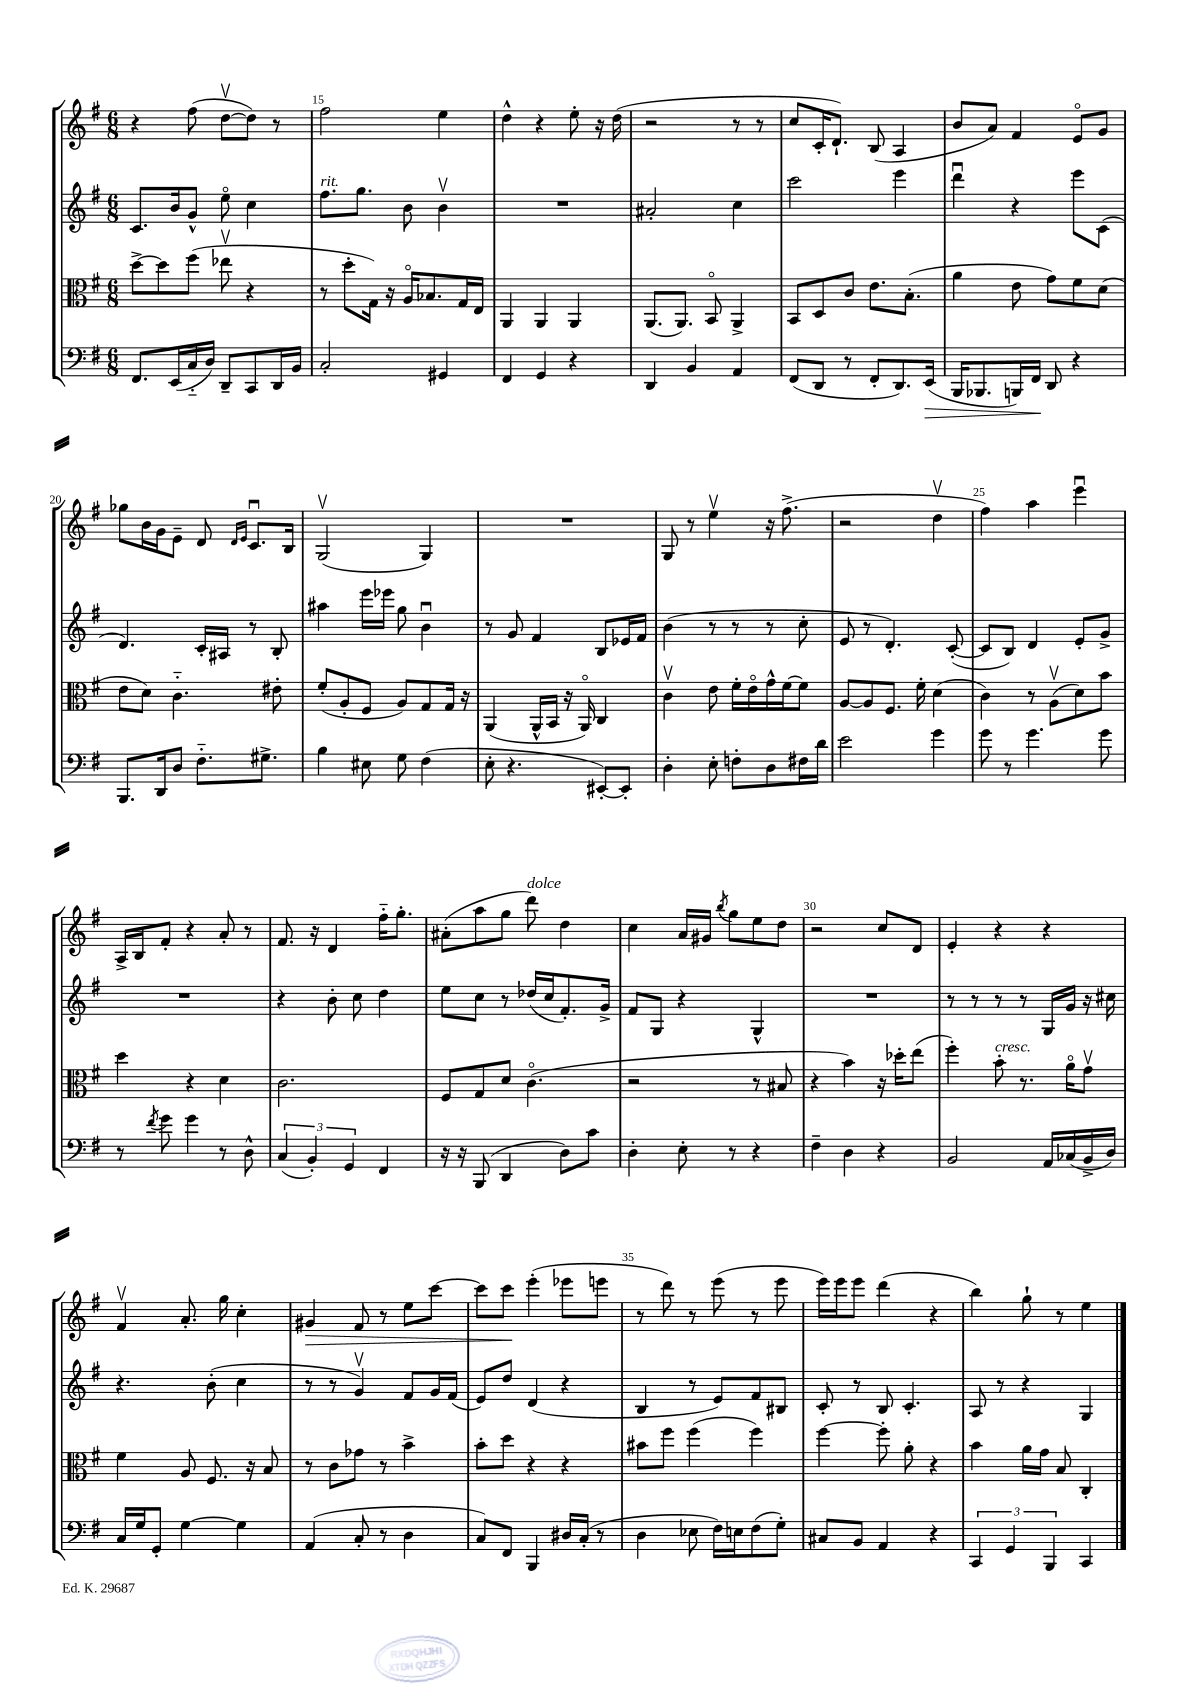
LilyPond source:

<<
\new StaffGroup <<
\new Staff = "s0" {
    \clef treble \key g \major \numericTimeSignature \time 6/8
    r4 fis''8( d''8~\upbow d''8) r8 |
    fis''2 e''4 |
    d''4-^ r4 e''8-. r16 d''16( |
    r2 r8 r8 |
    c''8 c'16-. d'8.-!) b8( a4 |
    b'8 a'8) fis'4 e'8\flageolet g'8 |
    ges''8 b'16 g'16 e'8-- d'8 \grace { d'16 e'16 } c'8.\downbow b16 |
    g2\upbow( g4) |
    R2. |
    g8 r8 e''4\upbow r16 fis''8.->( |
    r2 d''4\upbow |
    fis''4) a''4 e'''4\downbow |
    a16-> b16 fis'8-. r4 a'8-. r8 |
    fis'8. r16 d'4 fis''16-_ g''8.-. |
    ais'8-.( a''8 g''8 d'''8^\markup { \italic "dolce" }) d''4 |
    c''4 a'16 gis'16 \acciaccatura { b''8 } g''8 e''8 d''8 |
    r2 c''8 d'8 |
    e'4-. r4 r4 |
    fis'4\upbow a'8.-. g''16 c''4-. |
    gis'4\> fis'8 r8 e''8 c'''8~ |
    c'''8 c'''8\! e'''4-.( ees'''8 e'''8 |
    r8 d'''8) r8 e'''8( r8 e'''8 |
    e'''16) e'''16 e'''8 d'''4( r4 |
    b''4) g''8-! r8 e''4 \bar "|." |
}
\new Staff = "s1" {
    \clef treble \key g \major \numericTimeSignature \time 6/8
    c'8. b'16 g'8-^ e''8\flageolet c''4 |
    fis''8.^\markup { \italic "rit." } g''8. b'8 b'4\upbow |
    R2. |
    ais'2-. c''4 |
    c'''2 e'''4 |
    d'''4\downbow r4 e'''8 c'8( |
    d'4.) c'16-. ais16 r8 b8-. |
    ais''4 e'''16 ees'''16 g''8 b'4\downbow |
    r8 g'8 fis'4 b8 ees'16 fis'16 |
    b'4( r8 r8 r8 c''8-. |
    e'8 r8 d'4.-.) c'8~-.( |
    c'8 b8) d'4 e'8-. g'8-> |
    R2. |
    r4 b'8-. c''8 d''4 |
    e''8 c''8 r8 des''16( c''16 fis'8.-.) g'16-> |
    fis'8 g8 r4 g4-^ |
    R2. |
    r8 r8 r8 r8 g16 g'16 r16 cis''16 |
    r4. b'8-.( c''4 |
    r8 r8 g'4\upbow) fis'8 g'16 fis'16( |
    e'8) d''8 d'4( r4 |
    b4 r8 e'8) fis'8 bis8 |
    c'8-. r8 b8 c'4.-. |
    a8 r8 r4 g4 \bar "|." |
}
\new Staff = "s2" {
    \clef alto \key g \major \numericTimeSignature \time 6/8
    d''8~-> d''8 fis''8( ees''8\upbow r4 |
    r8 d''8-. g16) r16 a16\flageolet bes8. g16 e16 |
    a,4 a,4 a,4 |
    a,8.( a,8.) b,8\flageolet a,4-> |
    b,8 d8 c'8 e'8. b8.-.( |
    a'4 e'8 g'8) fis'8 d'8( |
    e'8 d'8) c'4.-_ eis'8-. |
    fis'8-.( a8-. fis8 a8) g8 g16 r16 |
    a,4( a,16-^ b,16 r16 a,16\flageolet) c4 |
    c'4\upbow e'8 fis'16-. e'16\flageolet g'16-^ fis'16~ fis'8 |
    a8~ a8 fis8. fis'16-. d'4( |
    c'4) r8 a8\upbow( d'8) b'8 |
    d''4 r4 d'4 |
    c'2. |
    fis8 g8 d'8 c'4.\flageolet( |
    r2 r8 bis8 |
    r4 b'4) r16 des''16-. e''8( |
    fis''4-.) b'8-.^\markup { \italic "cresc." } r8. a'16\flageolet g'8\upbow |
    fis'4 a8 fis8. r16 b8 |
    r8 c'8 ges'8 r8 b'4-> |
    b'8-. d''8 r4 r4 |
    bis'8 fis''8 fis''4( fis''4) |
    fis''4~ fis''8-. a'8-. r4 |
    b'4 a'16 g'16 b8 c4-. \bar "|." |
}
\new Staff = "s3" {
    \clef bass \key g \major \numericTimeSignature \time 6/8
    fis,8. e,16( c16-_ d16) d,8-- c,8 d,16 b,16 |
    c2-. gis,4 |
    fis,4 g,4 r4 |
    d,4 b,4 a,4 |
    fis,8( d,8 r8 fis,8-. d,8.) e,16\>( |
    b,,16 bes,,8. b,,16) fis,16\! d,8 r4 |
    b,,8. d,16 d8 fis8.-_ gis8.-> |
    b4 eis8 g8 fis4( |
    e8-. r4. eis,8~-.) eis,8-. |
    d4-. e8-. f8-. d8 fis16 d'16 |
    e'2 g'4 |
    g'8 r8 g'4. g'8 |
    r8 \acciaccatura { fis'8 } g'8 g'4 r8 d8-^ |
    \tuplet 3/2 { c4( b,4-.) g,4 } fis,4 |
    r16 r16 b,,8( d,4 d8) c'8 |
    d4-. e8-. r8 r4 |
    fis4-- d4 r4 |
    b,2 a,16 ces16( b,16-> d16) |
    c16 g16 g,8-. g4~ g4 |
    a,4( c8-. r8 d4 |
    c8) fis,8 b,,4 dis16 c16-.( r8 |
    d4 ees8 fis16) e16 fis8( g8-.) |
    cis8 b,8 a,4 r4 |
    \tuplet 3/2 { c,4 g,4 b,,4 } c,4 \bar "|." |
}
>>
>>
\layout { \context { \Score currentBarNumber = #14 \override BarNumber.break-visibility = ##(#f #t #t) barNumberVisibility = #(every-nth-bar-number-visible 5) } }
